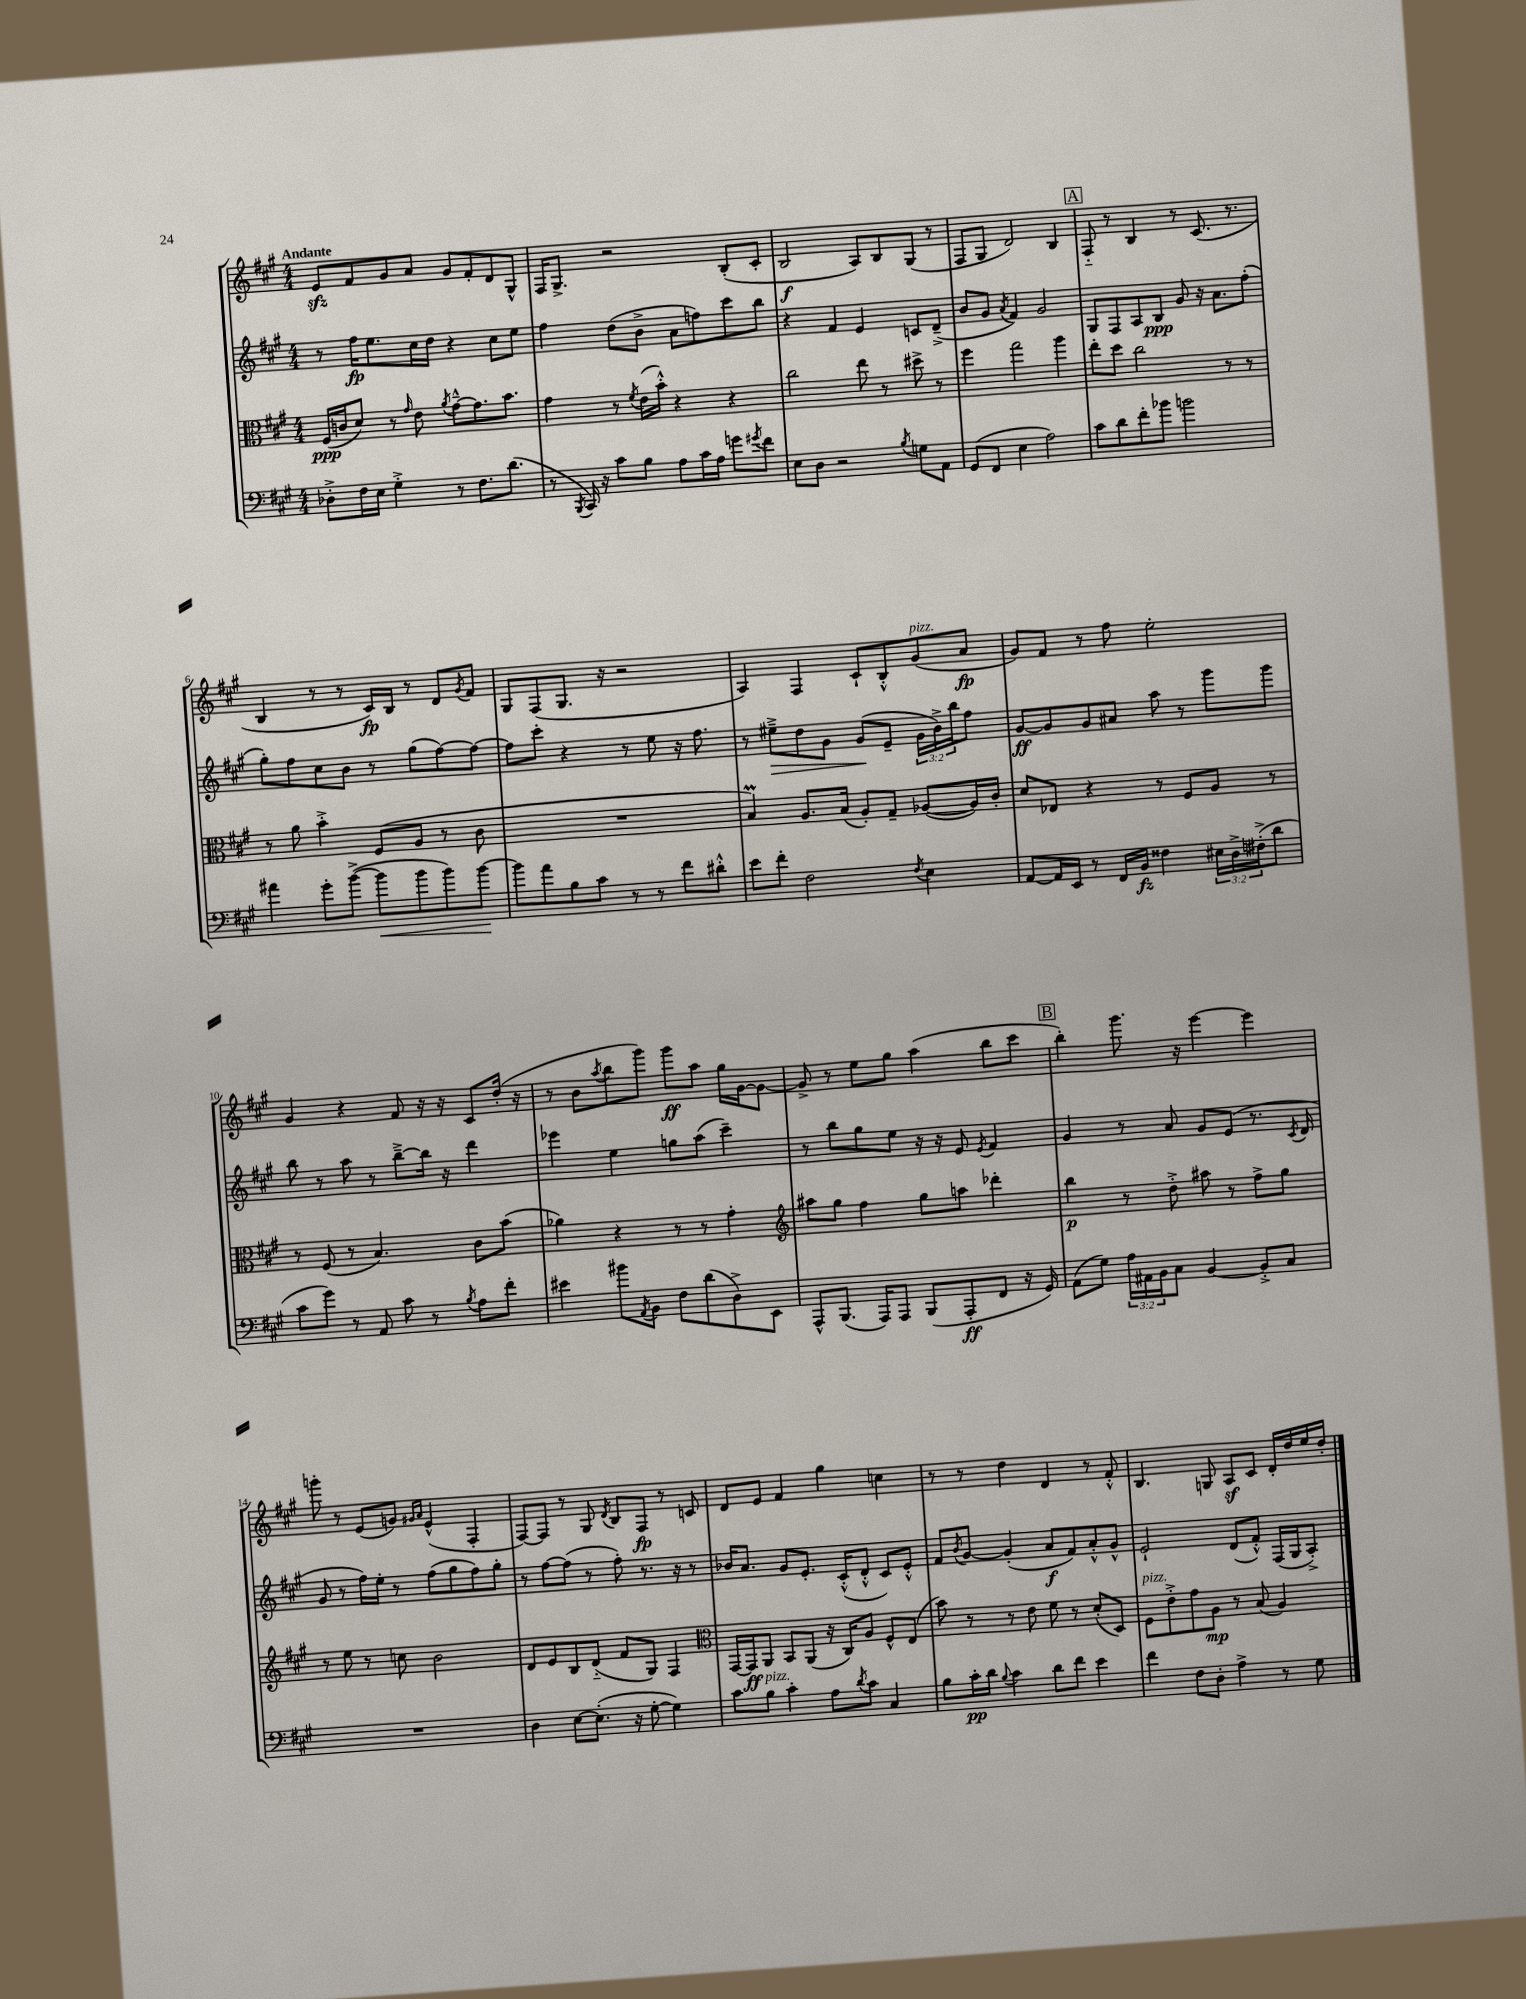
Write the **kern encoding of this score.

**kern	**kern	**kern	**kern
*staff4	*staff3	*staff2	*staff1
*clefF4	*clefC3	*clefG2	*clefG2
*k[f#c#g#]	*k[f#c#g#]	*k[f#c#g#]	*k[f#c#g#]
*M4/4	*M4/4	*M4/4	*M4/4
8D-'^	(16F#	8r	8e
.	16c	.	.
16F#	8d)	16ff#	8f#
16E	.	8.ee	.
4G#'^	8r	.	8g#
.	16qqg#	.	.
.	8e	16cc#	8a
.	.	16dd	.
.	8qa	.	.
8r	[8g#~^^	4r	8g#
8.F#	8.g#]	.	8f#'
.	.	8cc#	8d
(8.d	8.b	.	.
.	.	8ee	8G#^^
=	=	=	=
8r	4g#	4ff#	16F#
.	.	.	8.G#^
8qBBB	.	.	.
16CC#)	.	.	.
16r	.	.	.
8c#	8r	(8dd	2r
.	8qf#	.	.
8B	(16e	8b^	.
.	16b'^^)	.	.
8A	4r	8a	.
16c#	.	8ff)	.
16A	.	.	.
8g	4r	8ccc#	(8B'
8qg#	.	.	.
8f#	.	8bb	8c#'
=	=	=	=
8E	2cc#	4r	2B
8D	.	.	.
2r	.	4f#	.
.	8ee	4e	8A)
.	8r	.	8B
8qB	.	.	.
8G	8dd#^	8c	(8G#
8AA	8r	(8d~^	8r
=	=	=	=
(8GG#	4ff#	8b	8F#
8FF#	.	8g#	8G#
.	.	8qa	.
4E	2gg#	4f#)	2d)
2A)	.	2g#	.
.	4aa	.	4B
=	=	=	=
8c#	8ee'	8G#	8F#'~
8d	8dd	8F#	8r
8f#'	2cc#	8A	4B
8b-	.	8B	.
2b	.	8g#	8r
.	.	16r	(8.c#
.	.	8.a	.
.	8r	.	.
.	.	.	8.r
.	8r	(8ff#'	.
=	=	=	=
4a#	8r	8gg#')	4B
.	8a	8ff#	.
8g#'	4b'^	8cc#	8r
([8b^	.	8b	8r
8b]	(8F#	8r	16c#)
.	.	.	16B
8b	8A	(8gg#	8r
8b)	8r	[8ff#)	8d
.	.	.	8qg#
[8b	8c#	8ff#_	8f#
=	=	=	=
8b]	1r	8ff#]	8G#
8a	.	8ccc#'	(8F#
8B	.	4r	8.G#
8c#	.	.	.
.	.	.	16r
8r	.	8r	2r
8r	.	8ee	.
8f#	.	16r	.
.	.	8.ff#	.
8d#'^^	.	.	.
=	=	=	=
8e	4B)	8r	4A)
8f#'	.	8ee#~^	.
2F#	8.A	8dd	4F#
.	.	8g#	.
.	(16B	.	.
.	8A')	(8g#	8c#`
.	8G#~	8e~	8B'^^
8qF#	.	.	.
4E	([8A-	24g#	(8g#
.	.	24b^)	.
.	.	24bb	.
.	16A-])	8ff#	8a
.	16c#'	.	.
=	=	=	=
[8AA	8d	[8g#	8g#)
16AA]	8E-	8g#]	8f#
16EE	.	.	.
8r	4r	8g#	8r
16FF#	.	8a#	8ff#
16BB	.	.	.
4F##	8r	8aa	2ee'
.	8F#	8r	.
24E#	8A	8ggg#	.
24D^	.	.	.
(24F#'^	.	.	.
8d	8r	8ggg#	.
=	=	=	=
8c#	8r	8bb	4g#
8g#)	(8F#	8r	.
8r	8r	8aa	4r
8AA	4.B)	8r	.
8c#	.	[8bb~^	8f#
8r	.	16bb]	16r
.	.	16r	16r
8qB	.	.	.
8A	8c#	4ddd	8c#
8f#'	(8b	.	(16dd'
.	.	.	16r
=	=	=	=
4e#	4a-)	4eee-	8r
.	.	.	8b
.	.	.	8qaa
8b#	4r	4ee	8bb
8qAA	.	.	.
8BB	.	.	8ggg#)
8F#	8r	8gg	8ggg#
(8d	8r	(8aa	8aa
8D^)	4g#'	4ccc#~)	16gg#
.	.	.	[16g#
8EE	.	.	8g#_
=	=	=	=
*	*clefG2	*	*
8AAA^^	8aa#	8r	8g#^]
(8.BBB	8gg#	8bb	8r
.	4ff#	8gg#	8ee
16AAA)	.	.	.
8AAA	.	8ee	8gg#
(8BBB	8gg#	16r	(4aa
.	.	16r	.
8AAA'	8aa	8e	.
.	.	8qe	.
8FF#	4ddd-'	4f#	8bb
16r	.	.	8ccc#
16GG#)	.	.	.
=	=	=	=
(8AA	4bb	4g#	4bb')
8G#)	.	.	.
24A	8r	8r	8.ggg#
24AA#	.	.	.
24BB	.	.	.
8C#	8dd'^	8a	.
.	.	.	16r
[4BB	8aa#	8g#	[4eee
.	8r	(8e	.
8BB'^]	8ff#^	8.r	4eee]
8C#	8gg#	.	.
.	.	8qc#	.
.	.	16d	.
=	=	=	=
1r	8r	8g#	8ggg'
.	8ee	8r	8r
.	8r	16ff#)	(8e
.	.	16ee'	.
.	8cc	8r	8g)
.	.	.	16qqg#
.	.	.	16qqa
.	2b	(8ff#	(4e^^
.	.	8gg#	.
.	.	8ff#)	4F#'
.	.	8gg#'	.
=	=	=	=
4D	8d	8r	[8F#)
.	8e	[8ff#	8F#]
[8E	8B	(8ff#]	8r
(8.E']	(8d'~	8r	8G#
.	.	.	8qd
.	8f#	8ff#')	8B
16r	.	.	.
[8G#'	8G#)	8.r	8F#
4G#])	4F#	.	8r
.	.	16r	.
.	.	8r	8c
=	=	=	=
*	*clefC3	*	*
8c#	[16GG#	16b-	8d
.	16GG#]	8.a	.
8B	8AA	.	8e
4c#'	8BB	8g#	4f#
.	(8AA	8.e'	.
8A	16r	.	4gg#
.	16C#)	(16c#'^^	.
8qd	.	.	.
8c#	8A	8d'^^	.
4C#	8F#^^	8c#)	4cc
.	(8E	8e'^^	.
=	=	=	=
8B	8b)	8f#	8r
.	.	8qb	.
16c#'	8r	[8g#	8r
16d	.	.	.
8qqB	.	.	.
4c#	8r	(4g#']	4dd
.	8e	.	.
8d	8f#	8a	4d
8f#	8r	8f#)	.
4e	(8d'	8a'^^	8r
.	8D)	8g#^^	8f#'^^
=	=	=	=
4f#	8F#	2e`	4.B
.	8e'^	.	.
8F#	8g#	.	.
8D'	8A	.	8G
4A^	8r	(8d	8A
.	(8B	8f#'^^)	8c#
8r	4A)	(16F#	16d'
.	.	16G#	16dd
8G#	.	8A'^)	16ee
.	.	.	16dd'
==	==	==	==
*-	*-	*-	*-
